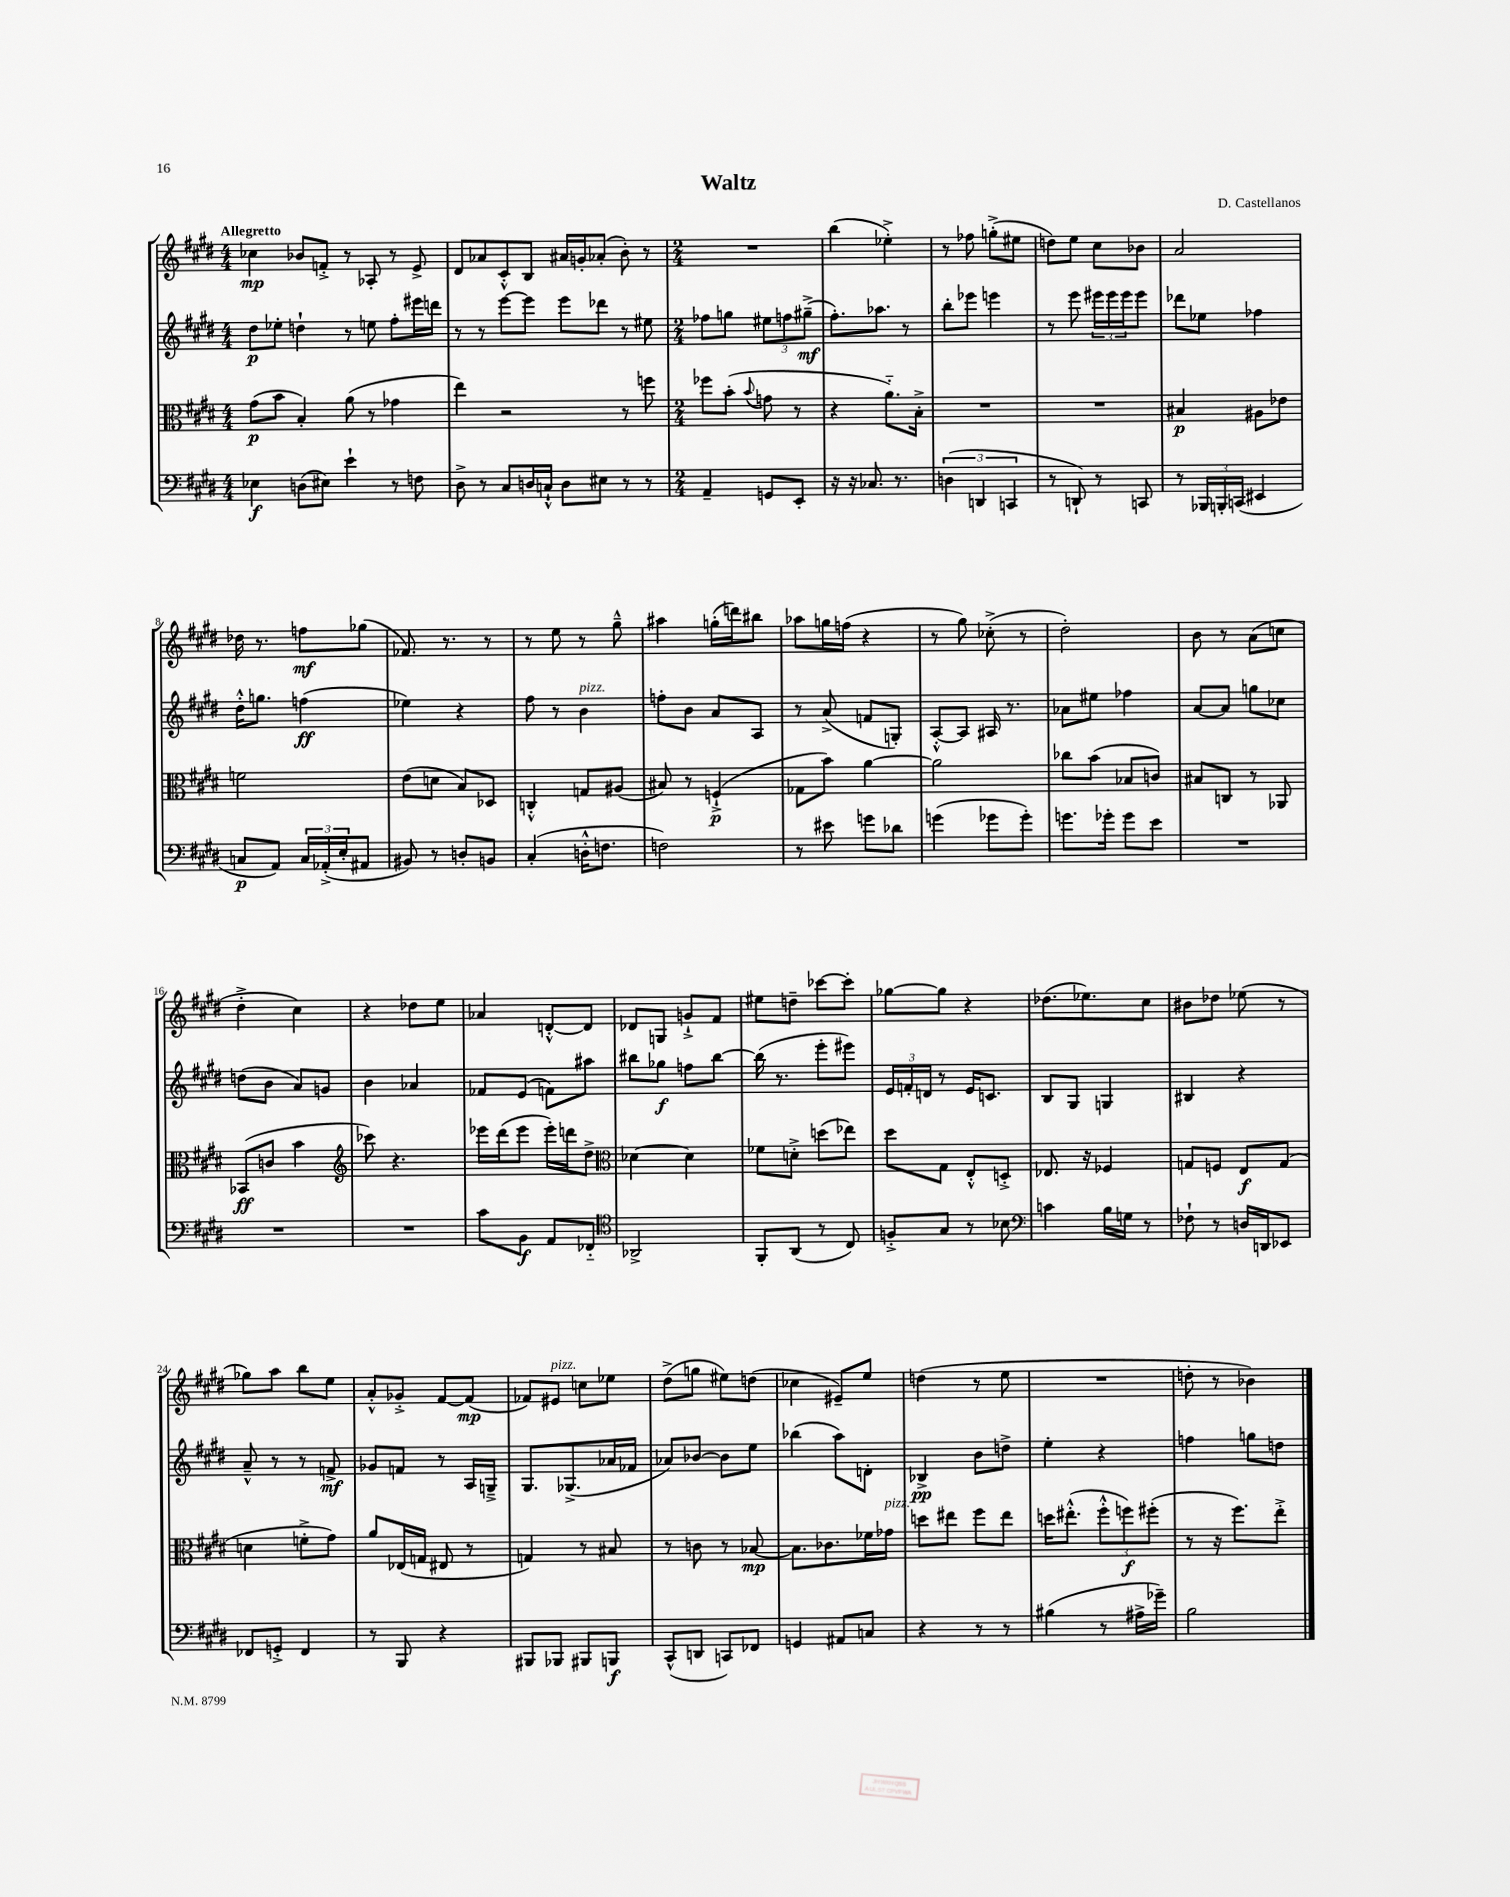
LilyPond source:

\header { title = "Waltz" composer = "D. Castellanos" }
<<
\new StaffGroup <<
\new Staff = "s0" {
    \clef treble \key e \major \numericTimeSignature \time 4/4 \tempo "Allegretto"
    ces''4\mp bes'8 f'8-.-> r8 aes8-. r8 e'8-> |
    dis'8 aes'8 cis'8-.-^ b8 ais'16 g'16-. aes'8-.( b'8-.) r8 |
    \numericTimeSignature \time 2/4 R2 |
    b''4( ees''4-.->) |
    r8 fes''8 g''8-.->( eis''8 |
    d''8) e''8 cis''8 bes'8 |
    a'2 |
    des''16 r8. f''8\mf ges''8( |
    fes'8.) r8. r8 |
    r8 e''8 r8 gis''8---^ |
    ais''4 g''16-.( d'''16) bis''8 |
    aes''8 g''16 f''16( r4 |
    r8 gis''8) ces''8-.->( r8 |
    dis''2-.) |
    b'8 r8 a'8( c''8 |
    dis''4-.-> cis''4) |
    r4 des''8 e''8 |
    aes'4 d'8~-.-^ d'8 |
    des'8 g8 g'8-!-> fis'8 |
    eis''8 d''8-- ces'''8~ ces'''8-. |
    ges''8~ ges''8 r4 |
    des''8.( ees''8.) cis''8 |
    bis'8 des''8 ees''8( r8 |
    ges''8) a''8 b''8 e''8 |
    a'8-.-^ ges'8-.-> fis'8~ fis'8\mp( |
    fes'8) eis'8^\markup { \italic "pizz." } c''8 ees''8 |
    dis''8->( g''8 eis''8) d''8( |
    ces''4 eis'8--) e''8 |
    d''4( r8 e''8 |
    R2 |
    d''8-. r8 bes'4) \bar "|." |
}
\new Staff = "s1" {
    \clef treble \key e \major \numericTimeSignature \time 4/4
    dis''8\p ees''8-. d''4-! r8 e''8 fis''8-. eis'''16 d'''16 |
    r8 r8 e'''8~ e'''8 e'''8 des'''8 r8 eis''8 |
    \numericTimeSignature \time 2/4 fes''8 g''8 \tuplet 3/2 { eis''8 f''8 gis''8--->\mf( } |
    fis''8.-.) aes''8. r8 |
    b''8-. ees'''8 e'''4 |
    r8 e'''8 \tuplet 3/2 { eis'''16 eis'''16 eis'''16 } eis'''8 |
    des'''8 ees''8 fes''4 |
    dis''16-.-^ g''8. f''4\ff( |
    ees''4) r4 |
    fis''8 r8 b'4^\markup { \italic "pizz." } |
    f''8-. b'8 a'8 a8 |
    r8 a'8->( f'8 g8-.) |
    a8~-.-^ a8 ais16 r8. |
    aes'8 eis''8 fes''4 |
    a'8~ a'8 g''8 ces''8 |
    d''8( b'8 a'8) g'8 |
    b'4 aes'4 |
    fes'8 e'8( f'8) ais''8 |
    bis''8 ges''8\f f''8 bis''8~ |
    bis''16( r8. e'''8-. eis'''8) |
    \tuplet 3/2 { e'16 f'16-. d'16 } r8 e'16 c'8. |
    b8 gis8 g4 |
    bis4 r4 |
    a'8---^ r8 r8 f'8->\mf |
    ges'8 f'8 r8 a16 g16---> |
    gis8. ges8.->( aes'16 fes'16 |
    aes'8) bes'8~ bes'8 e''8 |
    bes''4( a''8) d'8-. |
    bes4->\pp b'8 d''8-> |
    e''4-. r4 |
    f''4 g''8 d''8 \bar "|." |
}
\new Staff = "s2" {
    \clef alto \key e \major \numericTimeSignature \time 4/4
    gis'8\p( b'8 b4-.) a'8( r8 ges'4 |
    e''4) r2 r8 f''8 |
    \numericTimeSignature \time 2/4 fes''8 b'8-.( \appoggiatura { b'8 } g'8 r8 |
    r4 a'8.-_) b16-.-> |
    R2 |
    R2 |
    bis4\p ais8 ees'8 |
    f'2 |
    e'8( d'8 b8) des8 |
    c4-.-^ g8 ais8( |
    bis8) r8 f4-!->\p( |
    ges8 b'8) a'4~ |
    a'2 |
    ces''8 b'8( bes8 c'8) |
    bis8 c8 r8 aes,8 |
    bes,8\ff( c'8 b'4 |
    \clef treble ces'''8) r4. |
    ees'''16 dis'''16( ees'''8 ees'''16-.) d'''16 dis''8-> |
    \clef alto des'4~ des'4 |
    fes'8 d'8-.-> d''8( ees''8) |
    dis''8 gis8 e8-.-^ d8-.-> |
    ees8. r16 fes4 |
    g8 f8 e8\f g8( |
    d'4 f'8-.-> gis'8) |
    a'8 ees16( g16 eis8 r8 |
    g4) r8 bis8 |
    r8 c'8 r8 bes8~\mp |
    bes8. ces'8. fes'16 ges'16^\markup { \italic "pizz." } |
    d''8 eis''8 fis''8 eis''8 |
    d''16 eis''8.-.-^( \tuplet 3/2 { fis''8-.-^ f''8\f) fis''8-.( } |
    r8 r16 fis''8.) e''8-.-> \bar "|." |
}
\new Staff = "s3" {
    \clef bass \key e \major \numericTimeSignature \time 4/4
    ees4\f d8( eis8) e'4-! r8 f8 |
    dis8-> r8 cis8 d16 c16-!-^ d8 eis8 r8 r8 |
    \numericTimeSignature \time 2/4 a,4-- g,8 e,8-. |
    r16 r16 ces8. r8. |
    \tuplet 3/2 { d4( d,4 c,4 } |
    r8 d,8-!) r8 c,8 |
    r8 \tuplet 3/2 { bes,,16 b,,16-. c,16( } eis,4 |
    c8\p a,8) \tuplet 3/2 { c16 aes,16-.->( e16-. } ais,8 |
    bis,8) r8 d8-. b,8 |
    cis4-.( d16-.-^ f8. |
    f2) |
    r8 eis'8 g'8 des'8 |
    g'4( ges'8 ges'8-.) |
    g'8. ges'16-. ges'8 e'8 |
    R2 |
    R2 |
    R2 |
    cis'8 b,8\f a,8 fes,8-_ |
    \clef tenor aes,2-> |
    fis,8-. a,8( r8 cis8) |
    f8-.-> gis8 r8 bes8 |
    \clef bass c'4 b16 g16 r8 |
    fes8-! r8 d16 d,16 ees,8 |
    fes,8 g,8-.-> fes,4 |
    r8 b,,8 r4 |
    bis,,8 bes,,8 bis,,8 b,,8\f |
    cis,8-^( d,8 c,8) fes,8 |
    g,4 ais,8 c8 |
    r4 r8 r8 |
    bis4( r8 ais16-> ges'16--) |
    b2 \bar "|." |
}
>>
>>
